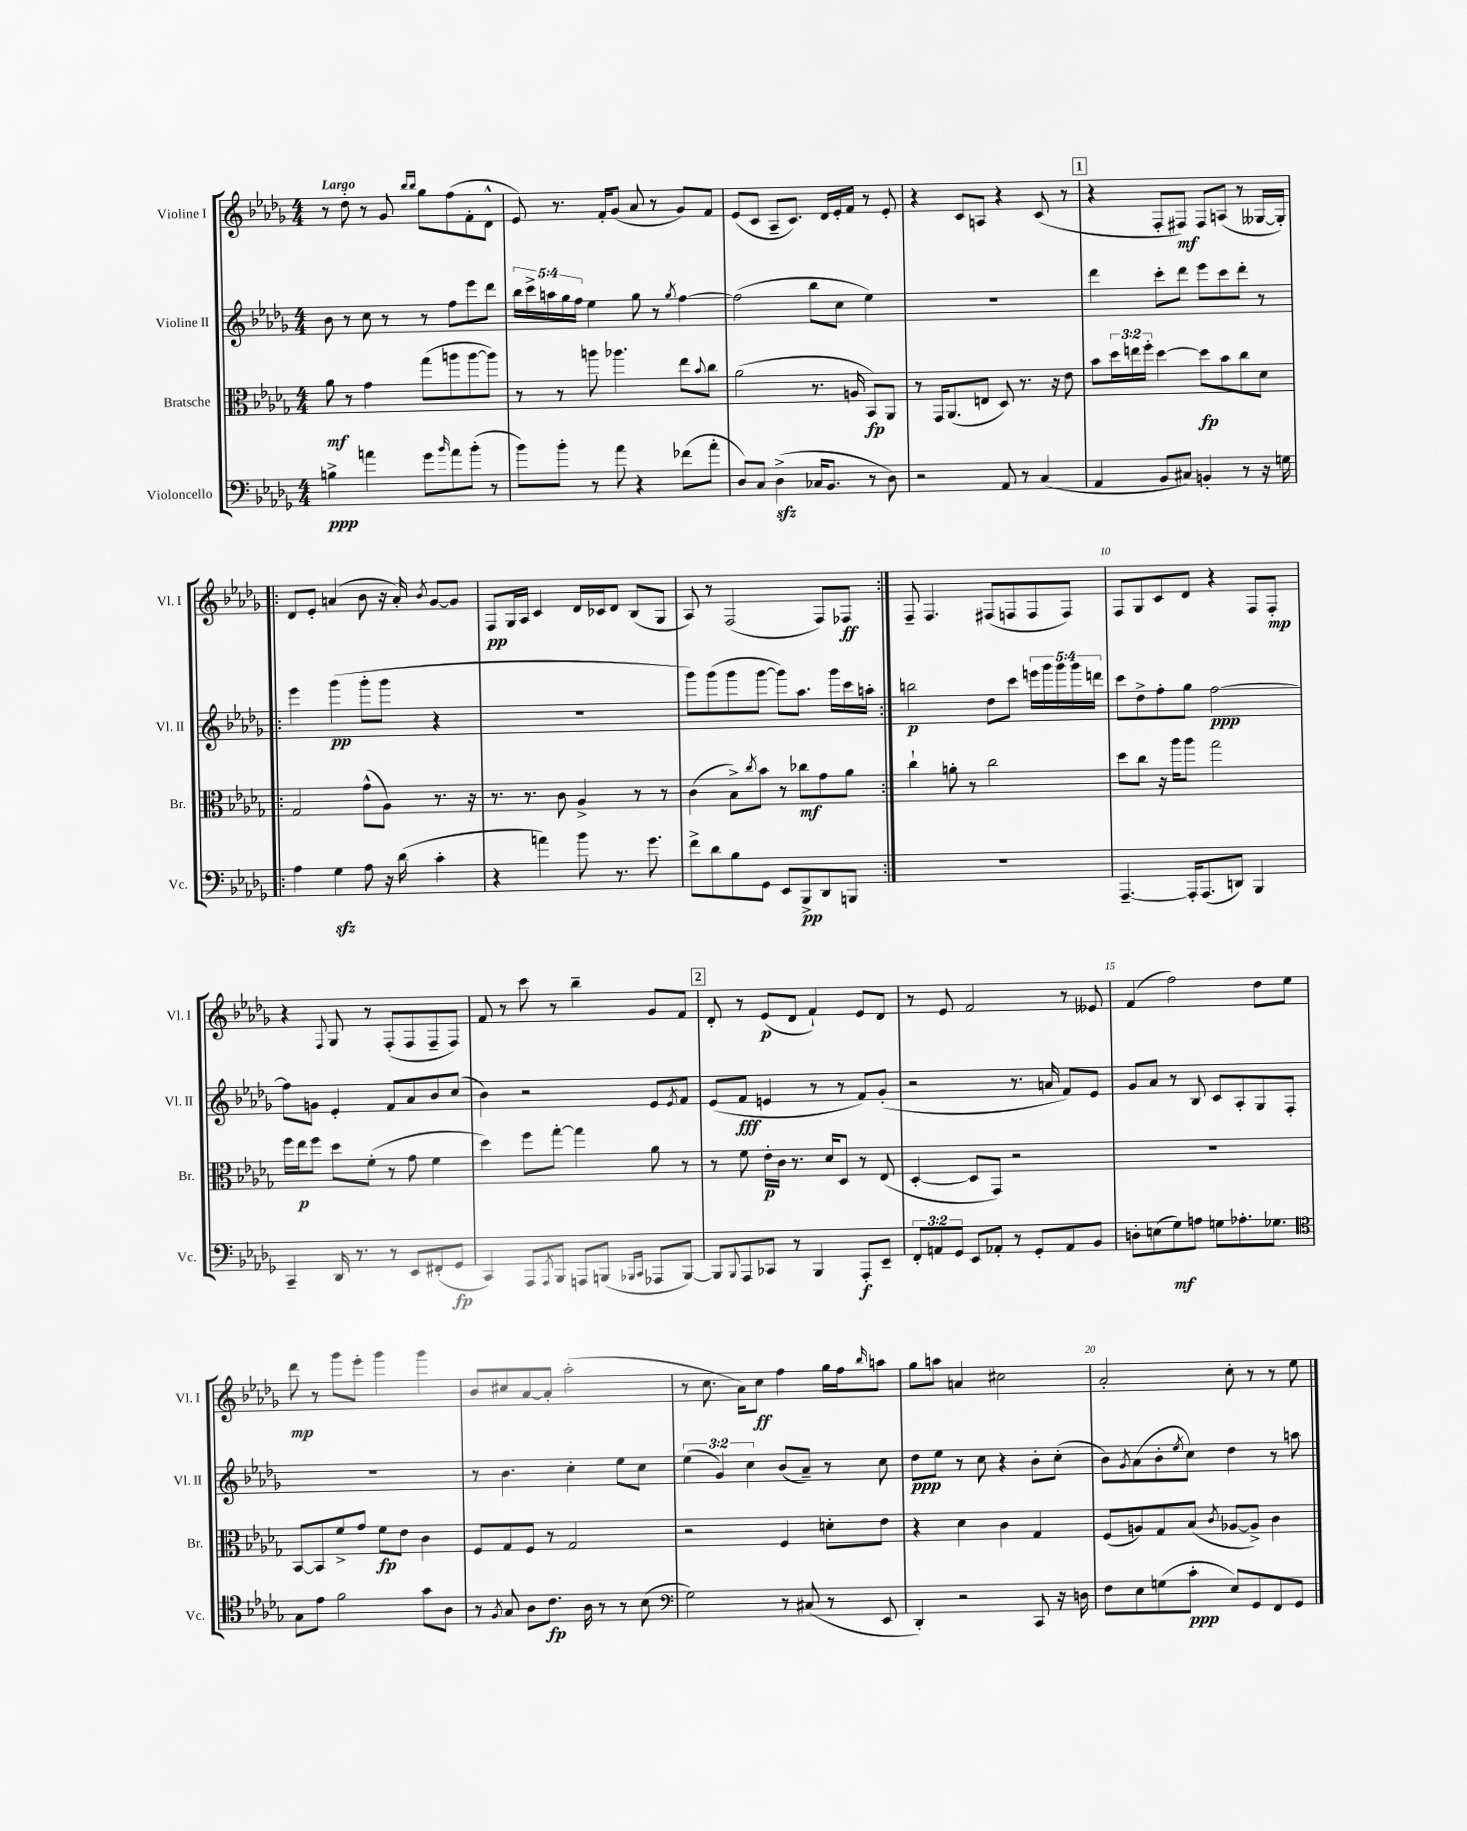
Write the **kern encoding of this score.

**kern	**kern	**kern	**kern
*staff4	*staff3	*staff2	*staff1
*clefF4	*clefC3	*clefG2	*clefG2
*k[b-e-a-d-g-]	*k[b-e-a-d-g-]	*k[b-e-a-d-g-]	*k[b-e-a-d-g-]
*M4/4	*M4/4	*M4/4	*M4/4
4B^	8a-	8b-	8r
.	8r	8r	8dd-'
4a	4g-	8cc	8r
.	.	8r	8g-
.	.	.	16qqbb-
.	.	.	16qqbb-
8g-	(8gg-	8r	8gg-
16qqb-	.	.	.
8a	8aa	8ff	(8ff
(8b-'	[8aa	8eee-	8f'
8r	8aa])	8ddd-	8d-^^
=	=	=	=
8b-)	8r	20bb-	8e-)
.	.	20ccc^	.
.	.	20aa	.
8b-'	8r	.	8.r
.	.	20gg-	.
.	.	20ff	.
8r	8aa	4ee-	.
.	.	.	16f'
8a-	4.aa-	.	(8g-
4r	.	8gg-	8a-
.	.	8r	8r
.	.	8qgg-	.
(8f-	8ee-	[4ff	8g-)
.	8qqb-	.	.
8a-'	8cc	.	8f
=	=	=	=
8D-)	(2a-	(2ff]	(8e-
8C	.	.	8c
(4D-^	.	.	8A-~
.	.	.	8.c)
16C-	8.r	8bb-	.
8.BB-	.	.	16d-
.	.	8cc	16e-'
.	16A	.	16f
8r	8BB-)	4ee-)	8r
8D-)	8AA-	.	8e-'
=	=	=	=
2r	8r	1r	4r
.	16GG-	.	.
.	(8.AA-	.	.
.	.	.	8c
.	8E	.	8A
8AA-	8D-)	.	4r
8r	8.r	.	.
(4C	.	.	(8c
.	16r	.	.
.	8e-	.	8r
=	=	=	=
4AA-	8b-	4ddd-	4r
.	24dd-	.	.
.	24ee	.	.
.	24ff'	.	.
8BB-	[4dd-	8ccc'	8F'
8C#)	.	8ddd-	8F#)
4BB'	8dd-]	8eee-	8F#
.	8b-	8ccc	(8A
8r	8cc	8ddd-'	8r
16r	8d-	8r	[16G--
16G	.	.	16G--'])
=!|:	=!|:	=!|:	=!|:
4A-	2G-	4eee-	8d-
.	.	.	8e-'
4G-	.	(4ggg-	(4a
8A-	(8g-^^	8ggg-'	8b-
16r	8A-)	8ggg-	16r
(16d-	.	.	16a')
.	.	.	8qb-
4c'	8.r	4r	[8g-
.	.	.	8g-]
.	16r	.	.
=	=	=	=
4r	8.r	1r	8F
.	.	.	16G-
.	8.r	.	16A-
4a)	.	.	4c
.	8c	.	.
8b-	4A-^	.	16d-
.	.	.	16c-
8.r	.	.	8d-
.	8r	.	(8B-
8.g-	.	.	.
.	8r	.	8G-
=	=	=	=
8f^	(4c	8ggg-)	8A-)
8d-	.	(8ggg-	8r
8B-	8B-^)	8ggg-	(2F
.	8qcc	.	.
8GG-	8b-	[8ggg-	.
8EE-	8r	8ggg-])	.
8BBB-^	8cc-	8.aa-	.
8DD-	8g-	.	8F)
.	.	16ggg-	.
8BBB	8a-	16ccc	8F-
.	.	16aa'	.
=:|!	=:|!	=:|!	=:|!
1r	4cc`	2bb	8F~
.	.	.	4.F
.	8a'	.	.
.	8r	.	.
.	2cc	8dd-	(8F#
.	.	8ccc	8F
.	.	20eee	8F
.	.	20ggg-	.
.	.	20ggg-	.
.	.	.	8F)
.	.	20ggg-	.
.	.	20ddd	.
=	=	=	=
[4.AAA-~	8dd-	8ccc	8F
.	8cc	8dd-^	8G-
.	16r	8ff'	8c
.	16aa-	.	.
16AAA-']	8aa-	8gg-	8d-
(8.AAA-	.	.	.
.	2gg-	[2ff	4r
8DD)	.	.	.
4BBB-	.	.	8F
.	.	.	8F'
=	=	=	=
4CC~	16ff	8ff]	4r
.	16ee-	.	.
.	8ff	8g	.
.	.	.	8qqF
16DD-	8dd-	4e-'	8G-
8.r	.	.	.
.	(8f'	.	8r
8r	8r	8f	(8F'
8EE-	8g-	8a-	8F
(8FF#'	4f	8b-	8F~
8GG-	.	(8cc	8F)
=	=	=	=
4CC)	4dd-)	4b-)	8f
.	.	.	8r
8AAA-	8ff	2r	8ccc
8qAAA-	.	.	.
8BBB-	[8gg-'	.	8r
8AAA	4gg-]	.	4bb-~
(8BBB	.	.	.
16qqBBB-	.	.	.
16qqCC	.	.	.
8AAA-	8a-	8e-	8g-
.	.	8qe-	.
[8BBB-)	8r	8f	8f
=	=	=	=
8BBB-]	8r	(8e-	8d-'
8qqBBB-	.	.	.
8AAA-	8f	8f	8r
8CC-	16e-'	4e	(8e-
.	16c	.	.
8r	8.r	.	8d-
4BBB-	.	8r	4f`)
.	16d-	.	.
.	8D-	8r	.
8AAA-'	8r	8f)	8e-
8EE-~	(8E-	(8g-'	8d-
=	=	=	=
12FF'	[4D-'	2r	8r
12AA	.	.	.
.	.	.	8e-
12GG-	.	.	.
8EE-	8D-]	.	2f
8AA-'	8GG-)	.	.
8r	2r	8.r	.
8GG-'	.	.	.
.	.	16a	.
8AA-	.	8f)	8r
8BB-	.	8e-	8e--
=	=	=	=
8D'	1r	8g-	(4f
(8E	.	8a-	.
8G-)	.	8r	2ff)
8A	.	8B-	.
8G	.	8c	.
8.A-'	.	8A-'	.
.	.	8G-	8dd-
8.G-	.	.	.
.	.	8F'	8ee-
=	=	=	=
*clefC4	*	*	*
8G-	[8BB-	1r	8ddd-
8e-	8BB-]	.	8r
2f	8f^	.	8ggg-
.	8g-	.	8eee-'
.	8f	.	4ggg-
.	8e-	.	.
8g-	4c	.	4ggg-
8A-	.	.	.
=	=	=	=
8r	8F	8r	8b-
8qF	.	.	.
8G-	8G-	4.b-	8cc#
8A-	8F	.	[8a-
8.c	8r	.	8a-']
.	2G-	4cc'	(2aa-'
16A-	.	.	.
8r	.	.	.
8r	.	8ee-	.
(8B-	.	8cc	.
=	=	=	=
*clefF4	*	*	*
2G-)	2r	(6ee-	8r
.	.	.	8.cc
.	.	6g-)	.
.	.	.	16a-)
.	.	6cc	.
.	.	.	8cc
8r	4F	(8b-	4ff
(8C#	.	8a-~)	.
8r	8d'	8r	16gg-
.	.	.	16ff
.	.	.	16qqbb-
8EE-	8e-	8cc	8aa
=	=	=	=
4DD-')	4r	8dd-	8gg-
.	.	8ee-	8aa
2r	4d-	8r	4a
.	.	8cc	.
.	4c	4r	2cc#
8CC	4G-	8b-'	.
16r	.	(8cc'	.
16D	.	.	.
=	=	=	=
8F	(8F	8b-)	2a-'
.	.	8qg-	.
8E-	8A)	(8a-	.
(8G	8G-	8b-'	.
.	.	8qee-	.
8c'	(8B-	8cc)	.
.	8qc	.	.
8E-)	[8A-	4dd-	8cc'
8GG-	8A-^])	.	8r
8FF	4c	8r	8r
8GG-	.	8aa	8ee-
==	==	==	==
*-	*-	*-	*-
